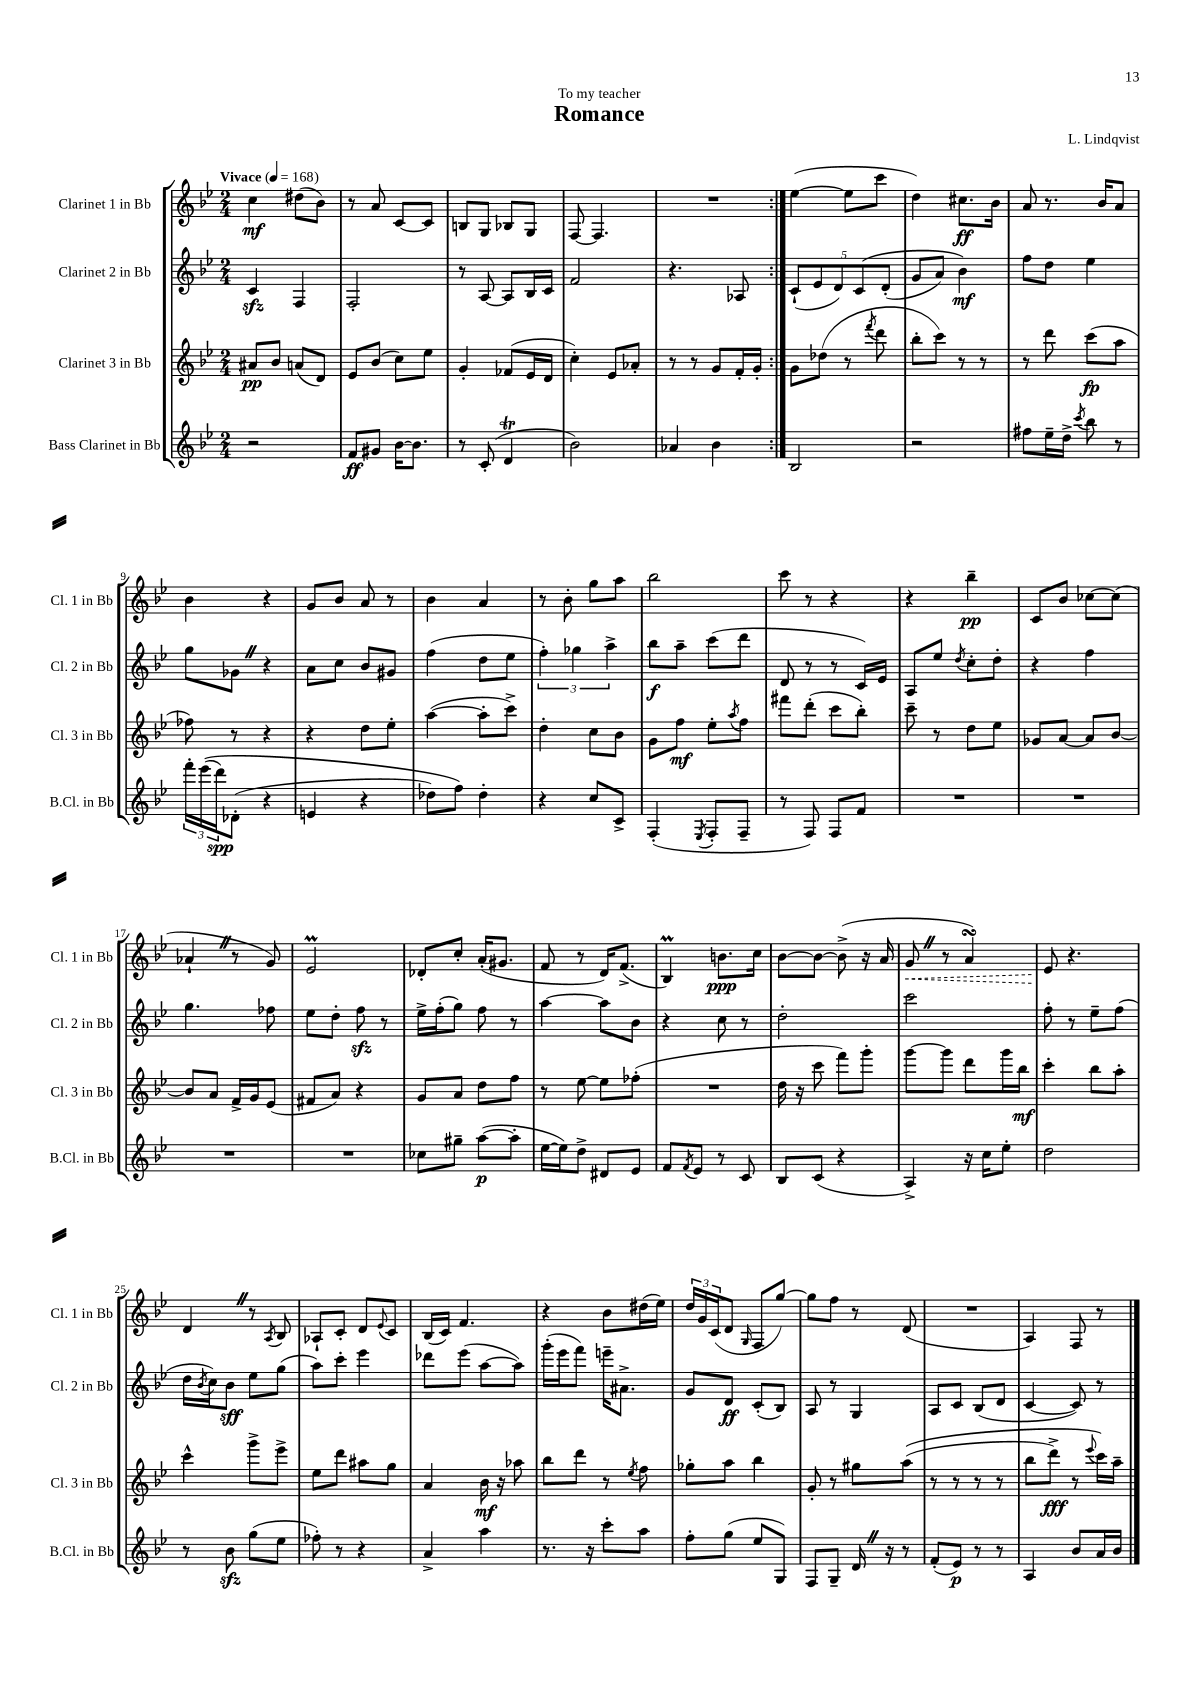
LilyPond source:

\header { title = "Romance" composer = "L. Lindqvist" dedication = "To my teacher" }
<<
\new StaffGroup <<
\new Staff = "s0" \with { instrumentName = "Clarinet 1 in Bb" shortInstrumentName = "Cl. 1 in Bb" } {
    \clef treble \key bes \major \numericTimeSignature \time 2/4 \tempo "Vivace" 4 = 168
    \repeat volta 2 { c''4\mf dis''8( bes'8) |
    r8 a'8 c'8~ c'8 |
    b8 g8 bes8 g8 |
    f8~ f4. |
    R2 | }
    ees''4~( ees''8 c'''8 |
    d''4) cis''8.\ff bes'16 |
    a'8 r8. bes'16 a'8 |
    bes'4 r4 |
    g'8 bes'8 a'8 r8 |
    bes'4 a'4 |
    r8 bes'8-. g''8 a''8 |
    bes''2 |
    c'''8 r8 r4 |
    r4 bes''4--\pp |
    c'8 bes'8 ces''8~ ces''8( |
    aes'4-! \once \override BreathingSign.text = \markup { \musicglyph "scripts.caesura.straight" } \breathe r8 g'8) |
    ees'2\prall |
    des'8-. c''8-. a'16-.( gis'8. |
    f'8 r8 d'16) f'8.->( |
    bes4\prall) b'8.\ppp c''16 |
    bes'8~ bes'8~ bes'8->( r16 a'16 |
    \once \override Hairpin.style = #'dashed-line g'8\< \once \override BreathingSign.text = \markup { \musicglyph "scripts.caesura.straight" } \breathe r8 a'4\turn) |
    ees'8\! r4. |
    d'4 \once \override BreathingSign.text = \markup { \musicglyph "scripts.caesura.straight" } \breathe r8 \acciaccatura { a8 } bes8 |
    aes8-! c'8-. d'8 \appoggiatura { ees'8 } c'8 |
    bes16( c'16) f'4. |
    r4 bes'8 dis''16( ees''16) |
    \tuplet 3/2 { d''16 g'16 c'16( } d'8 \grace { g16 } f8 g''8~) |
    g''8 f''8 r8 d'8( |
    R2 |
    a4) f8 r8 \bar "|." |
}
\new Staff = "s1" \with { instrumentName = "Clarinet 2 in Bb" shortInstrumentName = "Cl. 2 in Bb" } {
    \clef treble \key bes \major \numericTimeSignature \time 2/4
    \repeat volta 2 { c'4\sfz f4 |
    f2-. |
    r8 a8~ a8 bes16 c'16 |
    f'2 |
    r4. aes8 | }
    \tuplet 5/4 { c'8-!( ees'8 d'8) c'8\( d'8-.( } |
    g'8 a'8) bes'4\mf\) |
    f''8 d''8 ees''4 |
    g''8 ges'8 \once \override BreathingSign.text = \markup { \musicglyph "scripts.caesura.straight" } \breathe r4 |
    a'8 c''8 bes'8 gis'8 |
    f''4( d''8 ees''8 |
    \tuplet 3/2 { f''4-.) ges''4 a''4-> } |
    bes''8\f a''8-- c'''8( d'''8 |
    d'8 r8 r8 c'16) ees'16 |
    a8 ees''8 \acciaccatura { d''8 } c''8-. d''8-. |
    r4 f''4 |
    g''4. fes''8 |
    ees''8 d''8-. f''8\sfz r8 |
    ees''16-> f''16-.( g''8) f''8 r8 |
    a''4~ a''8 bes'8 |
    r4 c''8 r8 |
    d''2-. |
    c'''2 |
    f''8-. r8 ees''8-- f''8( |
    d''16 \acciaccatura { bes'8 } c''16) bes'8\sff ees''8 g''8( |
    a''8) c'''8-. ees'''4 |
    des'''8 ees'''8( a''8~ a''8) |
    g'''16-.( ees'''16 f'''8) e'''16-- ais'8.-> |
    g'8 d'8\ff c'8-.( bes8) |
    a8 r8 g4 |
    a8 c'8 bes8( d'8 |
    c'4~ c'8) r8 \bar "|." |
}
\new Staff = "s2" \with { instrumentName = "Clarinet 3 in Bb" shortInstrumentName = "Cl. 3 in Bb" } {
    \clef treble \key bes \major \numericTimeSignature \time 2/4
    \repeat volta 2 { ais'8\pp bes'8 a'8( d'8) |
    ees'8 bes'8( c''8) ees''8 |
    g'4-. fes'8( ees'16 d'16 |
    c''4-.) ees'8 aes'8-. |
    r8 r8 g'8 f'16-. g'16-. | }
    g'8 des''8( r8 \acciaccatura { f'''8 } d'''8 |
    bes''8-. c'''8) r8 r8 |
    r8 d'''8 c'''8\fp( a''8 |
    fes''8) r8 r4 |
    r4 d''8 ees''8-. |
    a''4~( a''8-. c'''8->) |
    d''4-. c''8 bes'8 |
    g'8 f''8\mf ees''8-. \acciaccatura { a''8 } f''8 |
    fis'''8 d'''8-.( c'''8 bes''8-.) |
    c'''8-- r8 d''8 ees''8 |
    ges'8 a'8~ a'8 bes'8~ |
    bes'8 a'8 f'16-> g'16 ees'8( |
    fis'8 a'8) r4 |
    g'8 a'8 d''8 f''8 |
    r8 ees''8~ ees''8 fes''8-.( |
    R2 |
    d''16 r16 c'''8 f'''8) g'''8-. |
    g'''8~ g'''8 d'''8 g'''16 bes''16\mf |
    c'''4-. bes''8 a''8-. |
    c'''4-^ g'''8-> ees'''8-> |
    ees''8 d'''8 ais''8 g''8 |
    a'4 bes'16\mf r16 aes''8 |
    bes''8 d'''8 r8 \acciaccatura { ees''8 } f''8 |
    ges''8-. a''8 bes''4 |
    g'8-. r8 gis''8 a''8(\( |
    r8 r8 r8 r8 |
    bes''8 d'''8->\fff) r8 \appoggiatura { ees'''8 } c'''16\) a''16-- \bar "|." |
}
\new Staff = "s3" \with { instrumentName = "Bass Clarinet in Bb" shortInstrumentName = "B.Cl. in Bb" } {
    \clef treble \key bes \major \numericTimeSignature \time 2/4
    \repeat volta 2 { r2 |
    f'8\ff gis'8 bes'16~ bes'8. |
    r8 c'8-.( d'4\trill |
    bes'2) |
    aes'4 bes'4 | }
    bes2 |
    r2 |
    fis''8 ees''16-- d''16-> \acciaccatura { c'''8 } bes''8 r8 |
    \tuplet 3/2 { f'''16-. ees'''16(\( d'''16\spp) } des'8-.( r4 |
    e'4 r4 |
    des''8) f''8\) des''4-. |
    r4 c''8 c'8-> |
    f4-.( \acciaccatura { ees8 } f8-. f8-- |
    r8 f8) f8 f'8 |
    R2 |
    R2 |
    R2 |
    R2 |
    ces''8 gis''8-- a''8~\p( a''8-. |
    ees''16~ ees''16) d''8-> dis'8 ees'8 |
    f'8 \acciaccatura { f'8 } ees'8 r8 c'8 |
    bes8 c'8( r4 |
    a4->) r16 c''16 ees''8-. |
    d''2 |
    r8 bes'8\sfz g''8( ees''8 |
    fes''8-.) r8 r4 |
    a'4-> a''4 |
    r8. r16 c'''8-. a''8 |
    f''8-. g''8( ees''8 g8) |
    f8 g8-- d'16 \once \override BreathingSign.text = \markup { \musicglyph "scripts.caesura.straight" } \breathe r16 r8 |
    f'8-.( ees'8\p) r8 r8 |
    a4 bes'8 a'16 bes'16 \bar "|." |
}
>>
>>
